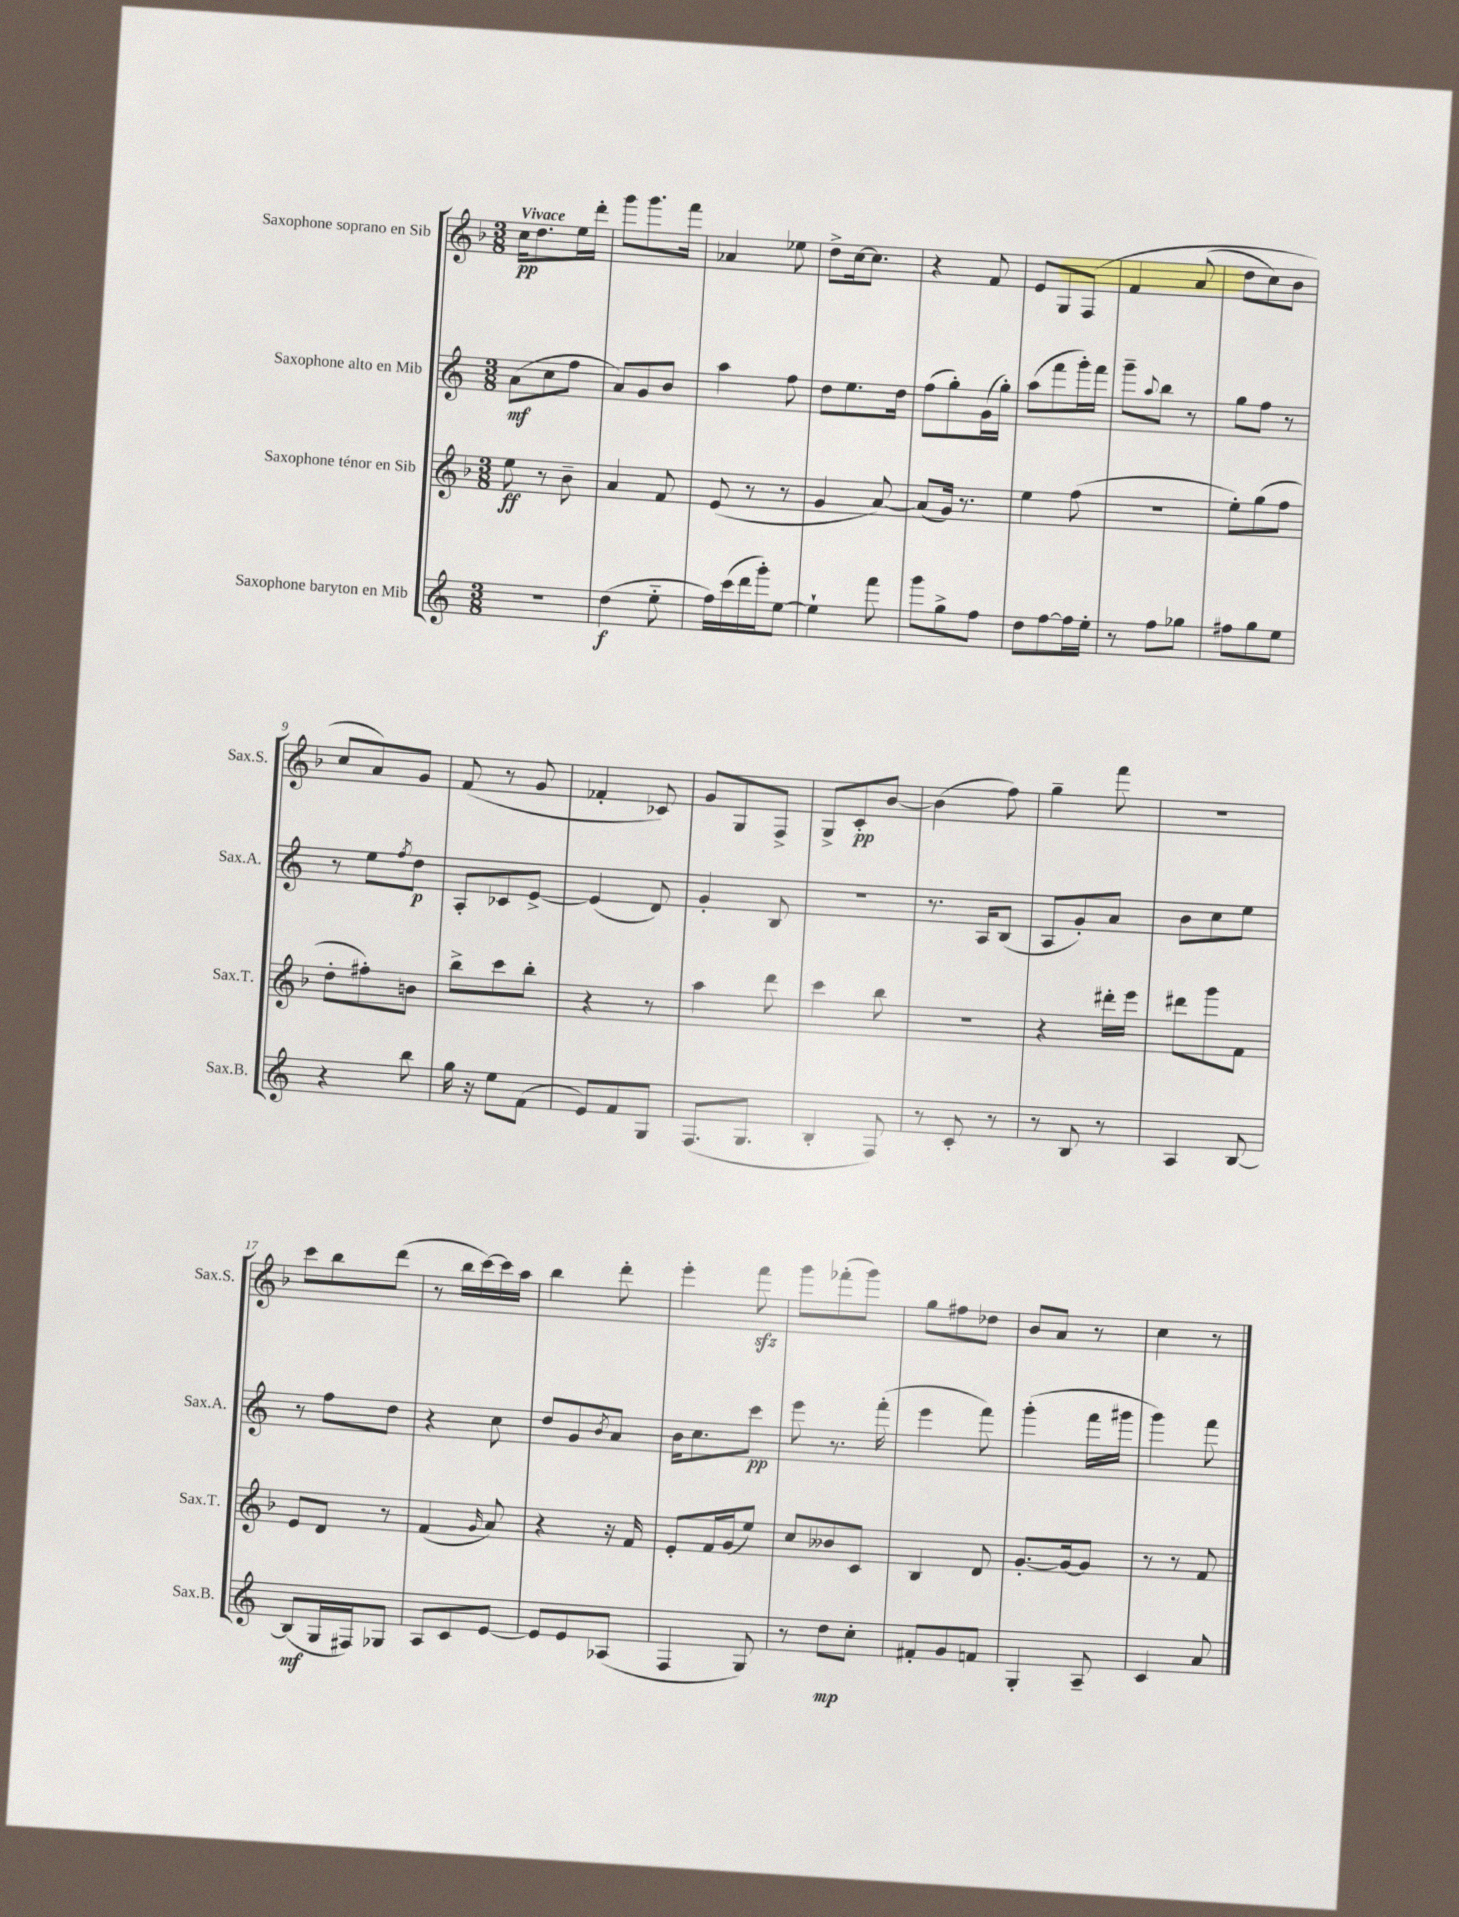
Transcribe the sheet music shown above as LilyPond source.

<<
\new StaffGroup <<
\new Staff = "s0" \with { instrumentName = "Saxophone soprano en Sib" shortInstrumentName = "Sax.S." } {
    \clef treble \key f \major \numericTimeSignature \time 3/8 \tempo "Vivace"
    c''16\pp d''8. e''16 d'''16-. |
    g'''8 g'''8. f'''16 |
    aes'4 ees''8 |
    d''8-> c''16~ c''8. |
    r4 f'8 |
    e'8 g8 f8\( |
    f'4 a'8( |
    d''8 c''8) bes'8 |
    c''8 a'8\) g'8 |
    f'8( r8 g'8 |
    fes'4-. ces'8) |
    g'8 g8 f8-> |
    g8-> c'8-.\pp bes'8~ |
    bes'4( f''8) |
    g''4-- f'''8 |
    r4. |
    c'''8 bes''8 d'''8( |
    r8 bes''16 c'''16~) c'''16 a''16 |
    bes''4 d'''8-. |
    e'''4-. f'''8\sfz |
    g'''8 fes'''8-.( g'''8) |
    g''8 fis''8 des''8 |
    bes'8 a'8 r8 |
    c''4 r8 \bar "|." |
}
\new Staff = "s1" \with { instrumentName = "Saxophone alto en Mib" shortInstrumentName = "Sax.A." } {
    \clef treble \key c \major \numericTimeSignature \time 3/8
    a'8\mf( c''8 f''8 |
    a'8) g'8 b'8 |
    a''4 f''8 |
    d''8 e''8. d''16 |
    f''8( g''8-.) g'16( g''16-.) |
    a''8( f'''8 g'''16-.) f'''16 |
    g'''8-- \appoggiatura { a''8 } b''8 r8 |
    g''8 f''8 r8 |
    r8 e''8 \acciaccatura { f''8 } d''8\p |
    a8-. ces'8 e'8~-> |
    e'4( d'8) |
    g'4-. b8 |
    r4. |
    r8. a16 b8( |
    a8 g'8-.) a'8 |
    b'8 c''8 e''8 |
    r8 f''8 d''8 |
    r4 c''8 |
    d''8 g'8 \acciaccatura { b'8 } a'8 |
    b'16 c''8. c'''8\pp |
    e'''8 r8. f'''16-.( |
    e'''4 f'''8) |
    g'''4-.( f'''16 gis'''16 |
    g'''4) f'''8 \bar "|." |
}
\new Staff = "s2" \with { instrumentName = "Saxophone ténor en Sib" shortInstrumentName = "Sax.T." } {
    \clef treble \key f \major \numericTimeSignature \time 3/8
    e''8\ff r8 bes'8-- |
    a'4 f'8 |
    e'8( r8 r8 |
    g'4 a'8~) |
    a'8( g'16) r8. |
    e''4 f''8( |
    R4. |
    e''8-.) g''8( f''8 |
    d''8-. fis''8-.) b'8 |
    bes''8-> c'''8 bes''8-. |
    r4 r8 |
    a''4 d'''8 |
    c'''4 bes''8 |
    R4. |
    r4 dis'''16-. e'''16 |
    dis'''8 g'''8 f'8 |
    e'8 d'8 r8 |
    f'4( \grace { g'16 } a'8) |
    r4 r16 f'16 |
    e'8-. f'16 g'16( e''8) |
    c''8 beses'8 c'8 |
    bes4 d'8 |
    g'8.~-. g'16~ g'8 |
    r8 r8 f'8 \bar "|." |
}
\new Staff = "s3" \with { instrumentName = "Saxophone baryton en Mib" shortInstrumentName = "Sax.B." } {
    \clef treble \key c \major \numericTimeSignature \time 3/8
    R4. |
    d''4\f( e''8-_ |
    f''16) c'''16( d'''16 g'''16-.) e''8~ |
    e''4-! f'''8 |
    g'''8 g''8-> f''8 |
    d''8 f''8~ f''16 e''16-. |
    r8 f''8 ges''8 |
    fis''8 g''8 e''8 |
    r4 b''8 |
    g''16 r16 e''8 f'8( |
    e'8) f'8 g8 |
    f8.( g8. |
    b4-. f8) |
    r8 c'8-. r8 |
    r8 b8 r8 |
    a4 b8~ |
    b8\mf( g16 fis16) ges8 |
    a8 c'8 e'8~ |
    e'8 e'8 aes8( |
    f4 g8) |
    r8 d''8\mp c''8-. |
    fis'8-. g'8 f'8 |
    g4-. a8-- |
    c'4 a'8 \bar "|." |
}
>>
>>
